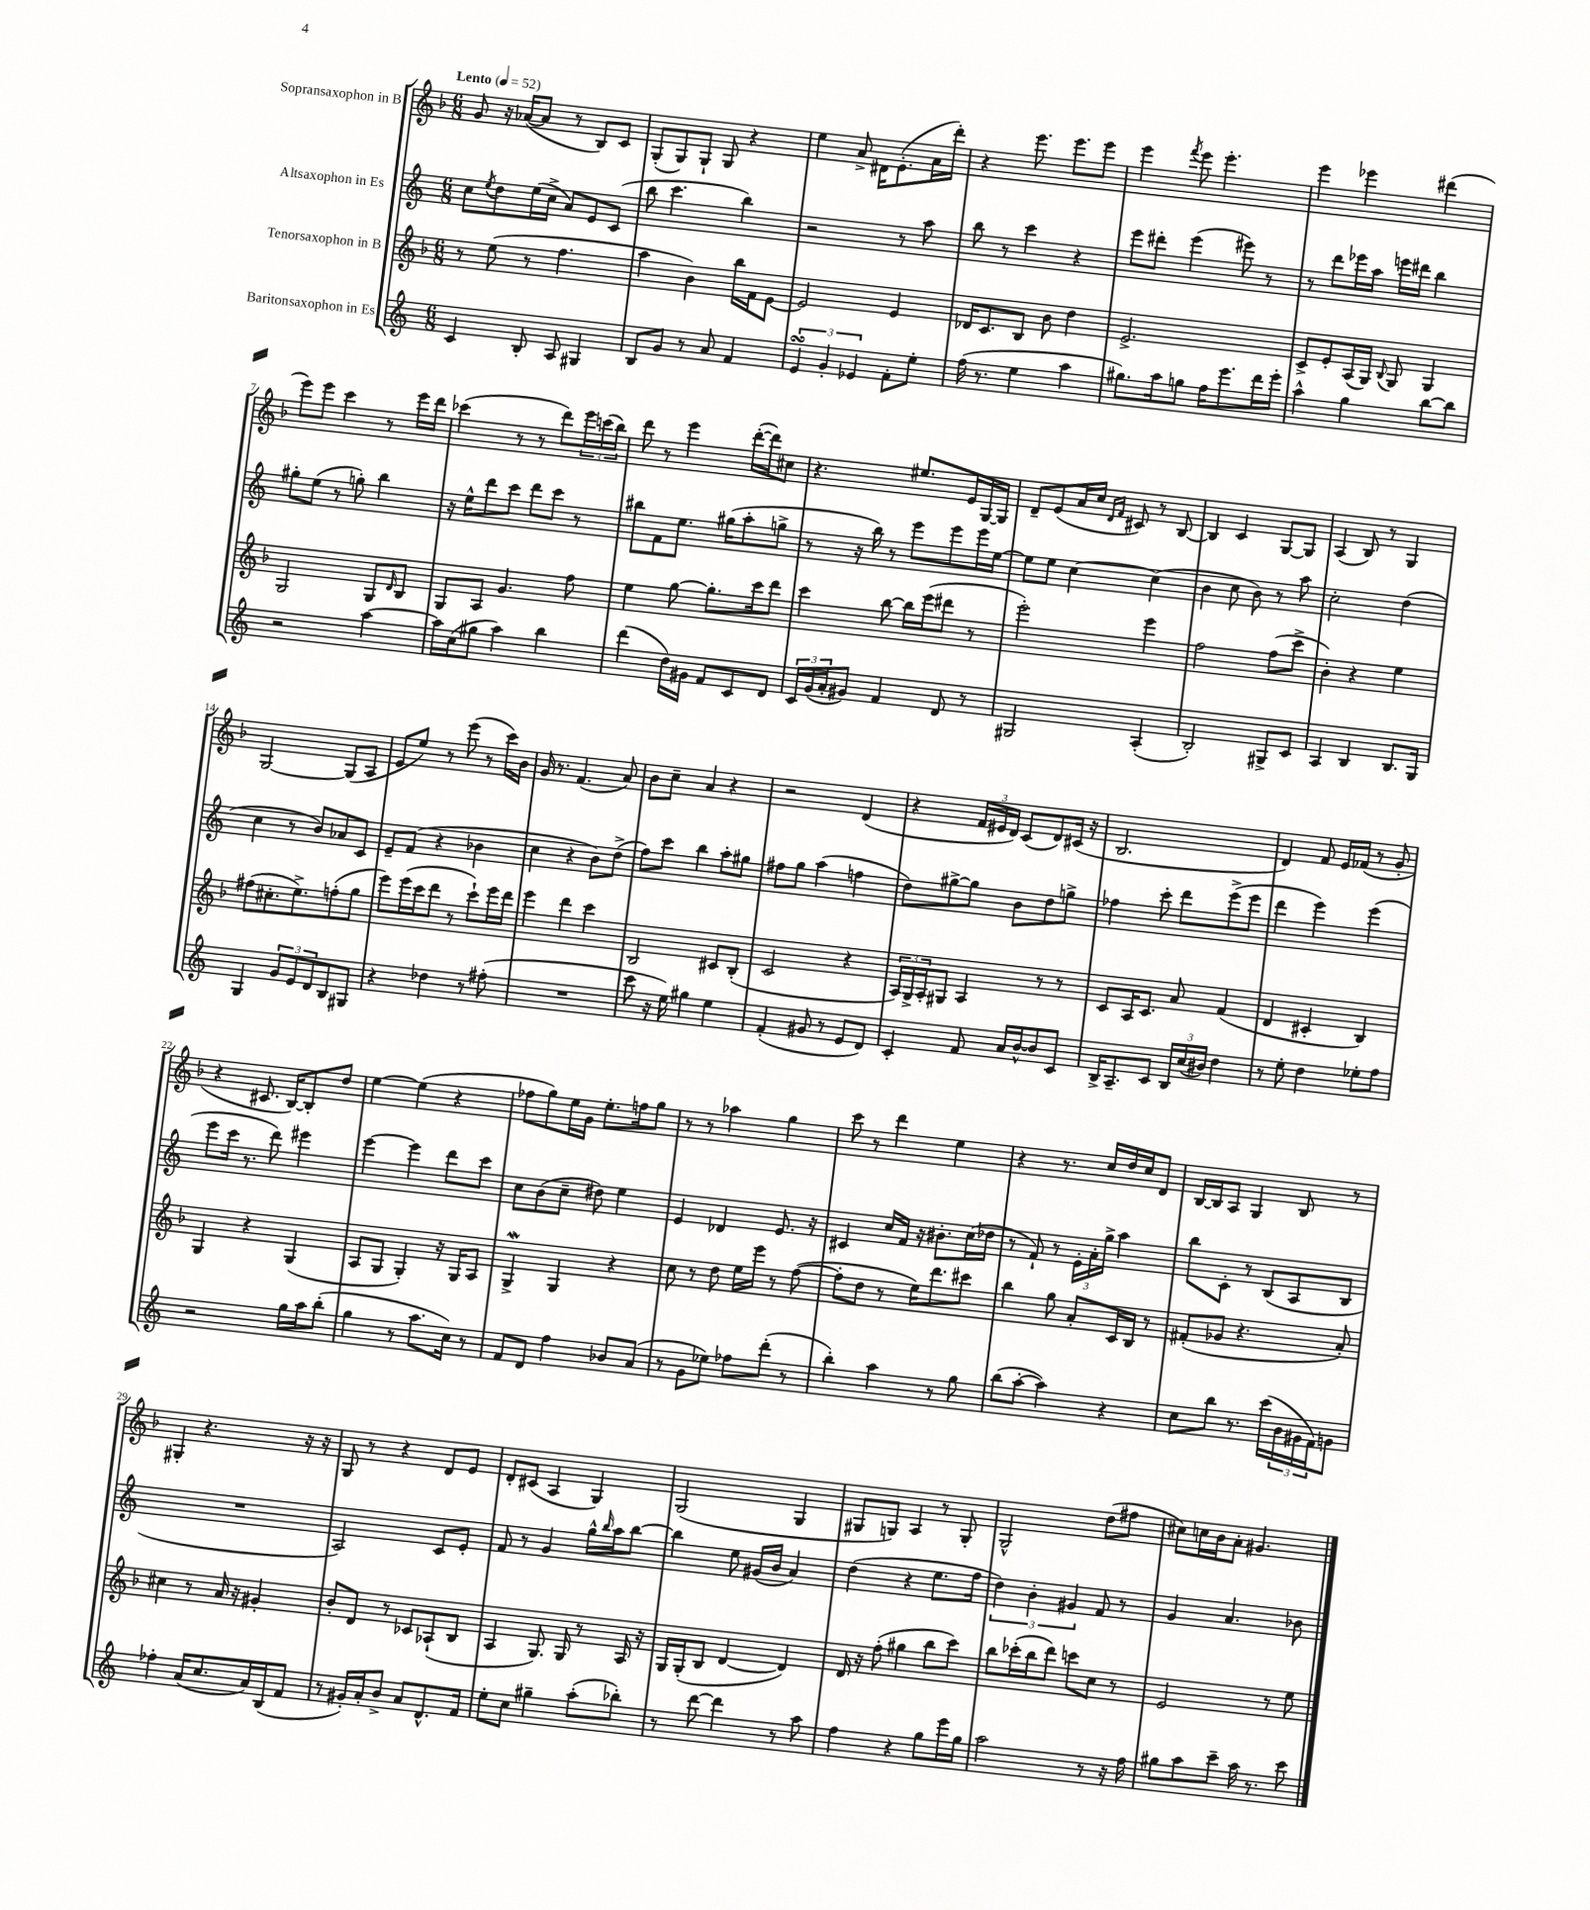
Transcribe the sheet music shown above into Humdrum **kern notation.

**kern	**kern	**kern	**kern
*staff4	*staff3	*staff2	*staff1
*clefG2	*clefG2	*clefG2	*clefG2
*k[]	*k[b-]	*k[]	*k[b-]
*M6/8	*M6/8	*M6/8	*M6/8
*MM52	*MM52	*MM52	*MM52
4c	8r	8cc	8g
.	.	8qee	.
.	(8ee	8dd	16r
.	.	.	([16a-
8B'	8r	(16ee	8a-]
.	.	16cc^	.
8A	4.ff	8a)	8r
4G#	.	8e	8B-)
.	.	(8c	8c
=	=	=	=
8B	4aa	8bb	(8G'
8g	.	4.ccc	8G)
8r	4b-)	.	8G`
8a	.	.	8G
4f	16bb-	4bb)	4r
.	16f	.	.
.	[8e	.	.
=	=	=	=
6e	2e]	2r	4ee
6g'	.	.	.
.	.	.	8a^
6e-	.	.	.
.	.	.	16d#
.	.	.	(8.e'
8f'	4e	8r	.
8ee'	.	8aa	16a
.	.	.	16ddd')
=	=	=	=
(16ff	16d-	8bb	4r
8.r	8.c	.	.
.	.	8r	.
4ee	8B-	4ccc	8.eee
.	8b-	.	.
.	.	.	8.eee
4aa	4dd	4r	.
.	.	.	8eee
=	=	=	=
8.gg#)	2.e^	8eee	4eee
.	.	8ddd#'	.
16aa	.	.	.
.	.	.	8qfff
8gg	.	(4eee	8eee
16ff	.	.	4.eee'
8.eee	.	.	.
.	.	8eee#)	.
16ddd	.	8r	.
16eee'	.	.	.
=	=	=	=
4aa^^	8c^	8r	4eee
.	8e'	8ddd	.
4gg	(16A	16eee-	4eee-
.	16G)	16aa	.
.	8qqB-	.	.
.	8G	16eee	.
.	.	16ddd#	.
[8bb	4G	4bb	(4ddd#
8bb]	.	.	.
=	=	=	=
2r	2G	8gg#'	8eee)
.	.	(8ee	8eee
.	.	8r	4ccc
.	.	8gg')	.
[4aa	8G	4bb	8r
.	16qqd	.	.
.	8B-	.	16eee
.	.	.	16ddd
=	=	=	=
16aa]	8G	16r	(4ccc-
(16cc	.	16ee^^	.
8gg#	8A	8ddd	.
4aa)	4.g	8ccc	8r
.	.	8ddd	8r
4bb	.	8ccc	8ddd)
.	8ff	8r	24eee
.	.	.	(24ccc
.	.	.	24bb-)
=	=	=	=
(4ddd	4ee	8bb#	8ddd
.	.	8f	8r
16dd)	[8gg	8.ee	4eee
16g#	.	.	.
8f	8.gg']	.	.
.	.	(16gg#	.
8c	.	8aa'	([16ddd'
.	16ccc	.	16ddd])
8d	8ddd	8gg^	8cc#
=	=	=	=
24c	4ccc	8r	4.r
(24g	.	.	.
24a'	.	.	.
8g#)	.	16r	.
.	.	16bb)	.
4f	[8bb-	8r	.
.	16bb-]	8eee	8.ee#
.	(16eee	.	.
8d	8ddd#	8eee	.
.	.	.	16e
8r	8r	16eee	[16G
.	.	[16ee	16G]
=	=	=	=
2G#	2eee')	8ee]	8d~
.	.	8ee	(8e
.	.	[4cc	16a
.	.	.	16cc
.	.	.	16qqd
.	.	.	16qqf
.	.	.	8c#)
(4A'	4eee	(4cc]	8r
.	.	.	[8B-
=	=	=	=
2B')	2ff	4b	4B-]
.	.	8cc	4c
.	.	8b)	.
8G#^	(8ff	8r	[8G
8c	8ccc^	8aa	8G]
=	=	=	=
4A	4b-')	2cc'	(4A
4B	4r	.	8B-)
.	.	.	8r
8.B	4ee	(4dd	4G
16G	.	.	.
=	=	=	=
4G	(8ff#	4cc	[2G
.	8.cc#'	.	.
12g	.	8r	.
.	8.ee^)	.	.
12e	.	.	.
.	.	8b)	.
12d	.	.	.
8B	(8ff'	8a-	(8G]
8G#	8gg	8c	8A
=	=	=	=
4r	8eee)	8e~	8e
.	(16eee	(8f	8ee)
.	16ccc	.	.
4dd-	8ddd	4r	8r
.	8r	.	(8eee
8r	8ccc`)	4b-	8r
(8ff#'	16eee	.	16ccc)
.	16ddd	.	16b-
=	=	=	=
2.r	4eee	4cc	16g
.	.	.	8.r
.	4ddd	4r	(4.f
.	4ccc	8b)	.
.	.	(8dd^	8a)
=	=	=	=
8ccc	2B-	8ff)	8b-
16r	.	8ccc	8cc~
16ee)	.	.	.
4gg#	.	4bb	4a
4ee	8c#	8aa'	4r
.	(8B-'	8gg#	.
=	=	=	=
(4f'	2c	8ff#	2r
.	.	8gg	.
8g#	.	(4aa	.
8r	.	.	.
8e	4r	4ff	(4d
8d)	.	.	.
=	=	=	=
4c'	24A)	8dd)	4r
.	24G^	.	.
.	24A'	.	.
.	8G#	[8gg#^	.
8f	4A	8gg#]	24f
.	.	.	24e#
.	.	.	24d)
16a	.	8b	(8c
[16b^^	.	.	.
8b]	8r	8dd	8d)
8c	8r	8gg^	(16c#
.	.	.	16r
=	=	=	=
16B^	8c	4ff-	2.B-
8.A~	.	.	.
.	16A	.	.
.	8.c	.	.
8c	.	8ccc'	.
24B	8a	8ddd	.
(24cc	.	.	.
24b#)	.	.	.
4dd	(4f	(8eee^	.
.	.	8eee	.
=	=	=	=
8r	4d	4ddd	4d)
8ee'	.	.	.
4dd	4c#'	4eee)	8f
.	.	.	16e
.	.	.	(16f-
8ee-'	4B-)	(4eee	8r
8ff	.	.	8g'
=	=	=	=
2r	4G	8eee	4r
.	.	16ccc	.
.	.	8.r	.
.	4r	.	8.c#
.	.	8ddd)	.
.	.	.	[16B-)
16gg	(4G	4eee#	8B-']
16aa	.	.	.
(8bb'	.	.	8dd
=	=	=	=
4gg	8A	[4eee	[4ee
.	8G	.	.
8r	4G')	4eee]	(4ee]
8.aa	.	.	.
.	16r	8ddd	4r
16cc)	16G	.	.
8r	8A	8ccc	.
=	=	=	=
8f	4G^	8cc	8ff-
8d	.	(8b	8gg)
4ff	4G	8cc~	16ee
.	.	.	16g
.	.	8dd#)	8.ee'
8b-	4r	4ee	.
.	.	.	16ff
(8a	.	.	8gg
=	=	=	=
8r	8cc	4e	8r
8g	8r	.	8r
8ee-)	8dd	4d-	4aa-
8ff-	16ee	.	.
.	16eee	.	.
(8ddd'	8r	8.e	4gg
8r	([8ff	.	.
.	.	16r	.
=	=	=	=
4bb')	8ff']	4c#	8ccc
.	8dd	.	8r
4aa	8r	16cc	4ddd
.	.	16f	.
.	16ee)	16r	.
.	8.ddd	8.b#'	.
8r	.	.	4ee
8gg	8ccc#	(16cc	.
.	.	16dd-	.
=	=	=	=
(8bb	4bb-	8r	4r
[8aa'	.	8f`)	.
4aa])	8gg	8r	8.r
.	8a'	24e'	.
.	.	24a'	.
.	.	.	16cc
.	.	24gg^	.
4r	16c	4aa	16dd
.	16B-	.	16cc
.	8r	.	8d
=	=	=	=
8cc	(8f#'	8bb	[16B-
.	.	.	16B-]
8bb	8g-	8c'	8A
8.r	4.r	8r	4G
.	.	(8B	.
(16ccc	.	.	.
24b	.	8A	8B-
24g#	.	.	.
24f)	.	.	.
8g	8a')	8B	8r
=	=	=	=
4ff-'	4cc#	2.r	4G#'
(16a	8r	.	4.r
8.cc	.	.	.
.	16a	.	.
.	16r	.	.
16a)	4g#'	.	.
(16B	.	.	.
8f	.	.	16r
.	.	.	16r
=	=	=	=
8r	8b-'	2A)	8G
16g#')	8d	.	8r
16a'	.	.	.
8b^	8r	.	4r
8a	8c-	.	.
8.d^^	(8A-`	8c	8d
.	8B-	8e'	8e
16f	.	.	.
=	=	=	=
8ee'	4A	8f	8d'
8cc	.	8r	(8c#
4gg#~	8.G)	4g	4A
.	16G	.	.
(8aa'	8r	16gg^^	4G)
.	.	16qqbb	.
.	.	16aa	.
8bb-')	16A	[8bb	.
.	16r	.	.
=	=	=	=
8r	16G	4bb]	(2G
.	(16G'	.	.
[8ddd	8B-	.	.
4ddd]	[4d	8ee	.
.	.	(16g#	.
.	.	16b	.
8r	4d])	4a)	4G
8aa	.	.	.
=	=	=	=
4ff	16d	(4dd	8G#
.	16r	.	.
.	(8ff'	.	8G)
4r	4gg#	4r	4A
8gg	8bb-	8.ee	8r
16eee	8ccc)	.	8G'
16gg	.	16ff	.
=	=	=	=
2aa	8bb-	6dd)	2G^^
.	(16ccc-'	.	.
.	.	6b'	.
.	16bb-	.	.
.	8ddd)	.	.
.	.	6g#	.
.	8ccc	.	.
8r	8cc	8f	(8dd
16r	8r	8r	8ff#
16ff	.	.	.
=	=	=	=
8gg#	2e	4g	8cc#)
8aa	.	.	16cc
.	.	.	16b-
8ccc~	.	4.a	8a'
16aa	.	.	4.g#
8.r	.	.	.
.	8r	.	.
8ccc	8ee	8b-	.
==	==	==	==
*-	*-	*-	*-
